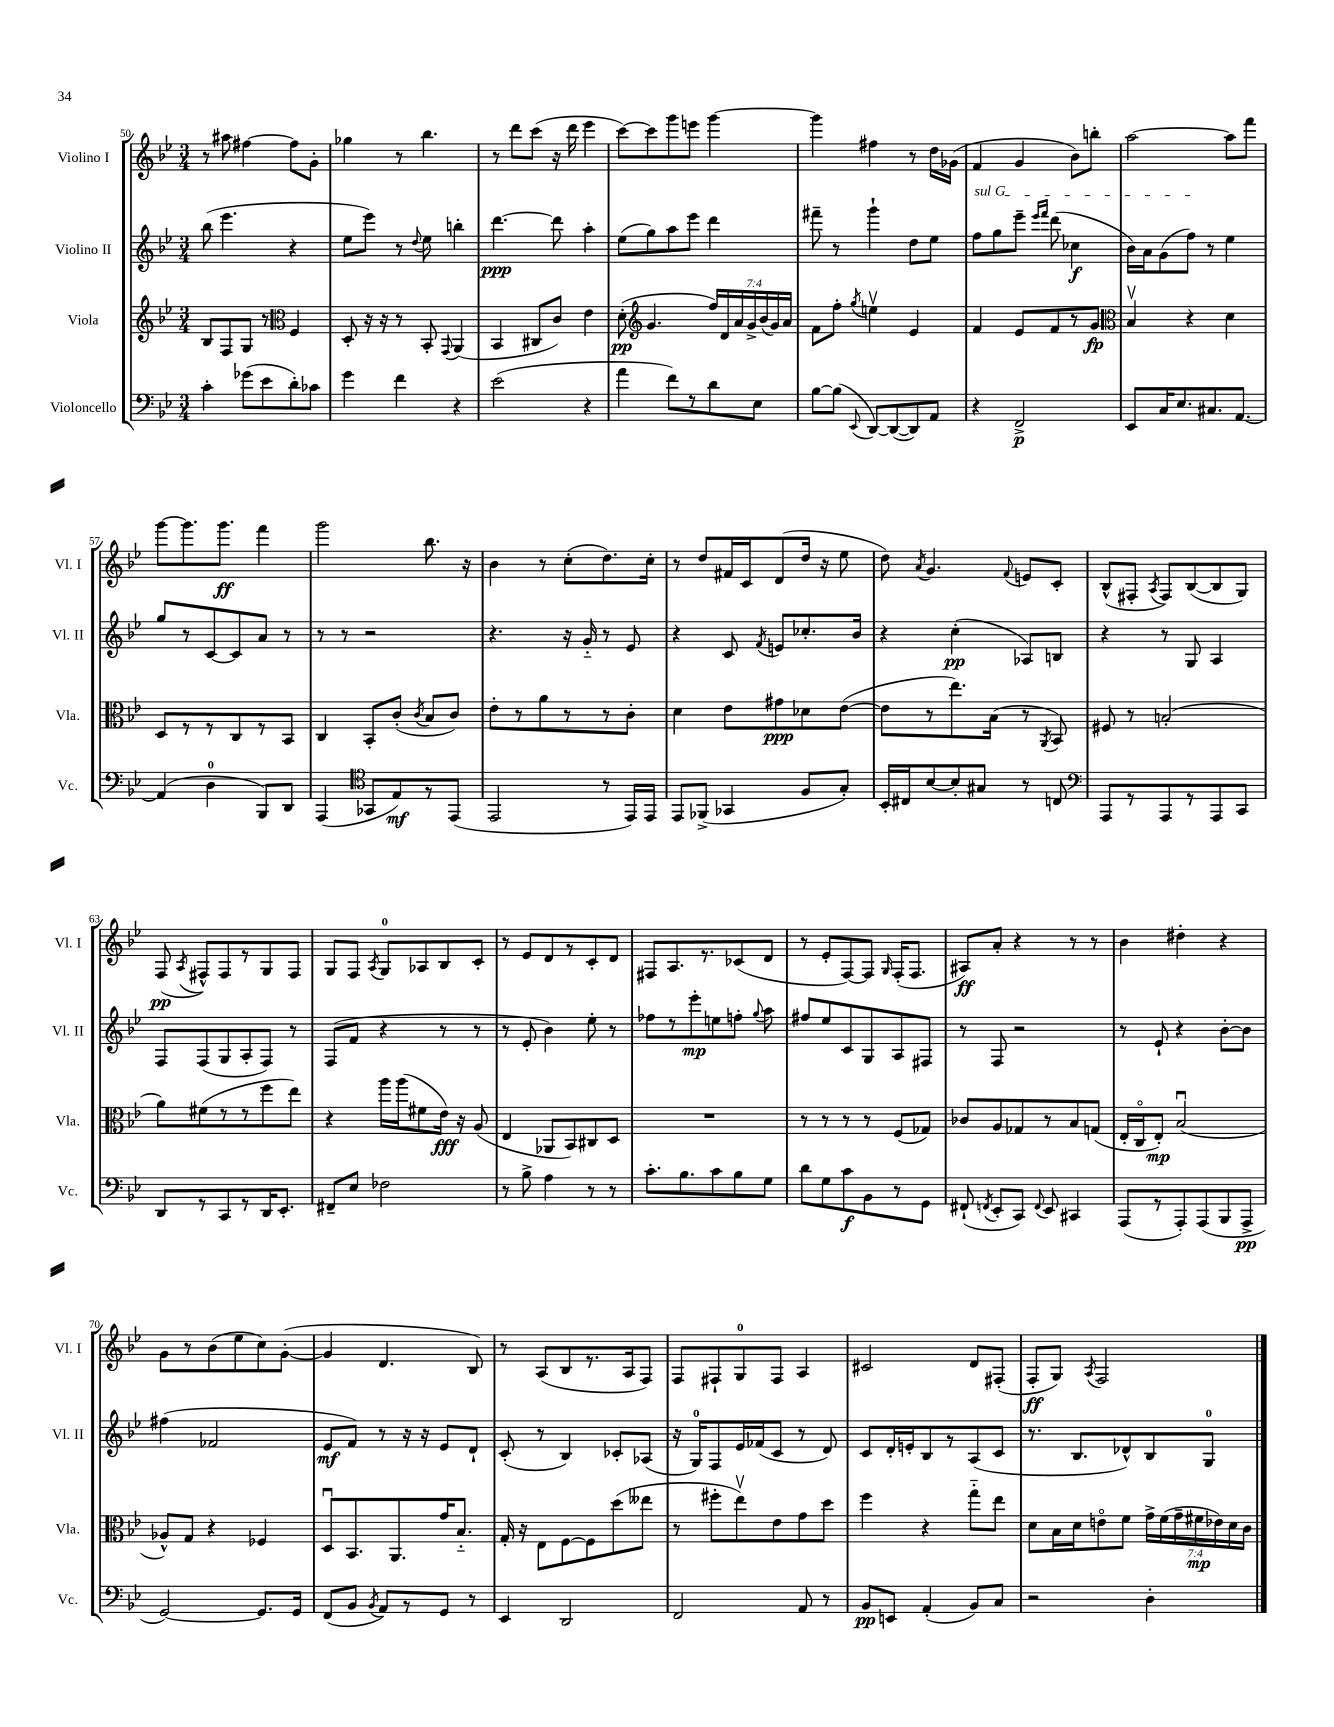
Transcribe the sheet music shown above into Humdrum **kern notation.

**kern	**kern	**kern	**kern
*staff4	*staff3	*staff2	*staff1
*clefF4	*clefG2	*clefG2	*clefG2
*k[b-e-]	*k[b-e-]	*k[b-e-]	*k[b-e-]
*M3/4	*M3/4	*M3/4	*M3/4
4c'	8B-	(8bb-	8r
.	8F	4.eee-	8aa#
(8g-	8G	.	[4ff#
8e-	8r	.	.
*	*clefC3	*	*
8d')	4F	4r	8ff#]
8c-	.	.	8g'
=	=	=	=
4g	8D'	8ee-	4gg-
.	16r	8eee-)	.
.	16r	.	.
4f	8r	8r	8r
.	.	8qqdd	.
.	8BB-'	8ee-	4.bb-
.	8qqGG	.	.
4r	(4AA	4bb'	.
=	=	=	=
(2e-	4BB-	[4.ddd	8r
.	.	.	8ddd
.	8C#	.	(8ccc
.	8c)	8ddd]	16r
.	.	.	16ddd
4r	4e-	4aa'	4eee-
=	=	=	=
4a	(8d'	(8ee-	[8ccc)
*	*clefG2	*	*
.	4.g	8gg)	8ccc]
8f)	.	8aa	8ggg
8r	.	8eee-	8eee
8d	28ff)	4ddd	[4ggg
.	28d	.	.
.	28a	.	.
.	28g^	.	.
8E-	.	.	.
.	(28b-	.	.
.	28g)	.	.
.	28a	.	.
=	=	=	=
[8B-	8f	8fff#~	4ggg]
(8B-]	8ff'	8r	.
8qqEE-	8qgg	.	.
[8DD)	4eev	4ggg`	4ff#
(8DD_	.	.	.
8DD])	4e-	8dd	8r
8AA	.	8ee-	16dd
.	.	.	(16g-
=	=	=	=
4r	4f	8ff	4f
.	.	8gg	.
2FF^	8e-	8eee-~	4g
.	.	16qqeee-	.
.	.	16qqfff	.
.	8f	(8ddd	.
.	8r	4cc-	8b-)
.	8g	.	8bb'
=	=	=	=
*	*clefC3	*	*
8EE-	4B-v	16b-)	[2aa
.	.	16a	.
16C	.	(8g	.
8.E-	.	.	.
.	4r	8ff)	.
8.C#	.	8r	.
.	4d	4ee-	8aa]
[8.AA	.	.	.
.	.	.	8fff
=	=	=	=
(4AA]	8D	8gg	[8ggg
.	8r	8r	8.ggg]
4D	8r	[8c	.
.	.	.	8.ggg
.	8C	8c]	.
8BBB-)	8r	8a	4fff
8DD	8BB-	8r	.
=	=	=	=
(4AAA	4C	8r	2ggg
.	.	8r	.
*clefC4	*	*	*
8GG-	8BB-'	2r	.
8E-)	(8c'	.	.
.	8qc	.	.
8r	8B-	.	8.bb-
(8EE-	8c)	.	.
.	.	.	16r
=	=	=	=
2EE-	8e-'	4.r	4b-
.	8r	.	.
.	8a	.	8r
.	8r	16r	(8cc'
.	.	16g'~	.
8r	8r	8r	8.dd)
16EE-)	8c'	8e-	.
16EE-	.	.	16cc'
=	=	=	=
8EE-	4d	4r	8r
(8FF-^	.	.	8dd
4GG-	8e-	8c	16f#
.	.	.	16c
.	.	8qf	.
.	8g#	8e	(8d
8F	8d-	8.cc-'	16dd
.	.	.	16r
8G')	([8e-	.	8ee-
.	.	16b-	.
=	=	=	=
16BB-'	8e-]	4r	8dd)
16C#	.	.	.
.	.	.	8qa
[8B-	8r	.	4.g
8B-']	8.ee-)	(4cc'	.
8G#	.	.	.
.	(16B-	.	.
.	.	.	8qqf
8r	8r	8A-)	8e
.	8qAA	.	.
8C	8BB-)	8B	8c'
=	=	=	=
*clefF4	*	*	*
8AAA	8F#	4r	(8B-^^
8r	8r	.	8F#'
.	.	.	8qA
8AAA	(2B'	8r	8F#)
8r	.	8G	([8B-
8AAA	.	4A	8B-]
8CC	.	.	8G)
=	=	=	=
8DD	8a)	8F	(8F
.	.	.	8qA
8r	(8f#	(8F	8F#^^)
8CC	8r	8G	8F#
8r	8r	8A'	8r
16DD	8ff	8F)	8G
8.EE-'	.	.	.
.	8ee-)	8r	8F#
=	=	=	=
8FF#~	4r	(8F	8G
8E-	.	8f	8F
.	.	.	8qA
2F-	16aa	4r	8G
.	(16aa	.	.
.	8f#	.	8A-
.	16e-)	8r	8B-
.	16r	.	.
.	(8A	8r	8c'
=	=	=	=
8r	4E-	8r	8r
8B-^	.	8e-'	8e-
4A	8AA-	4b-)	8d
.	8BB-)	.	8r
8r	8C#	8ee-'	8c'
8r	8D	8r	8d
=	=	=	=
8.c'	2.r	8ff-	8F#
.	.	8r	8.A
8.B-	.	.	.
.	.	8eee-'	.
.	.	.	8.r
8c	.	8ee	.
8B-	.	8ff'	(8c-
.	.	8qqgg	.
8G	.	8aa	8d
=	=	=	=
8d	8r	8ff#	8r
8G	8r	8ee-	8e-'
8c	8r	8c	[8F)
8BB-	8r	8G	8F]
.	.	.	16qqG
8r	(8F	8A	(16F'
.	.	.	8.F
8GG	8G-)	8F#	.
=	=	=	=
(8FF#`	8c-	8r	8A#)
8qFF	.	.	.
8EE-'	8A	8F	8a'
8CC)	8G-	2r	4r
8qqFF	.	.	.
8EE-	8r	.	.
4CC#	8B-	.	8r
.	(8G	.	8r
=	=	=	=
(8AAA	16E-'	8r	4b-
.	16Co	.	.
8r	8E-')	8e-`	.
8AAA')	(2B-u	4r	4dd#'
(8AAA	.	.	.
8BBB-	.	[8b-'	4r
8AAA^	.	8b-]	.
=	=	=	=
[2GG)	8A-^^)	(4ff#	8g
.	8G	.	8r
.	4r	2f-	(8b-
.	.	.	8ee-
8.GG]	4F-	.	8cc)
.	.	.	([8g'
16GG	.	.	.
=	=	=	=
(8FF	8Du	8e-	4g]
8BB-	8.BB-	8f)	.
8qBB-	.	.	.
8AA)	.	8r	4.d
.	8.AA	.	.
8r	.	16r	.
.	.	16r	.
8GG	16g	8e-	.
.	8.B-'~	.	.
8r	.	8d`	8B-)
=	=	=	=
4EE-	16G'	(8c'	8r
.	16r	.	.
.	8E-	8r	(8A
2DD	[8F	4B-)	8B-
.	8F]	.	8.r
.	(8dd	8c-'	.
.	.	.	16A
.	8ee--	(8A-	8F)
=	=	=	=
2FF	8r	16r	8F
.	.	16G)	.
.	8ff#'	8F	8F#`
.	8ee-v)	16e-	8G
.	.	(16f-	.
.	8e-	8c	8F#
8AA	8g	8r	4A
8r	8dd	8d)	.
=	=	=	=
8BB-	4ff	8c	2c#
8EE	.	16d'	.
.	.	16e'	.
(4AA'	4r	8B-	.
.	.	8r	.
8BB-)	8gg'~	(8A	8d
8C	8ee-	8c	(8F#'
=	=	=	=
2r	8d	8.r	8F'
.	16B-	.	8G)
.	16d	8.B-	.
.	.	.	8qA
.	8eo	.	2F
.	8f	8d-^^)	.
4D'	28g^	8B-	.
.	(28f	.	.
.	28g~	.	.
.	28f#	.	.
.	.	8G	.
.	28e-)	.	.
.	28d	.	.
.	28c	.	.
==	==	==	==
*-	*-	*-	*-
